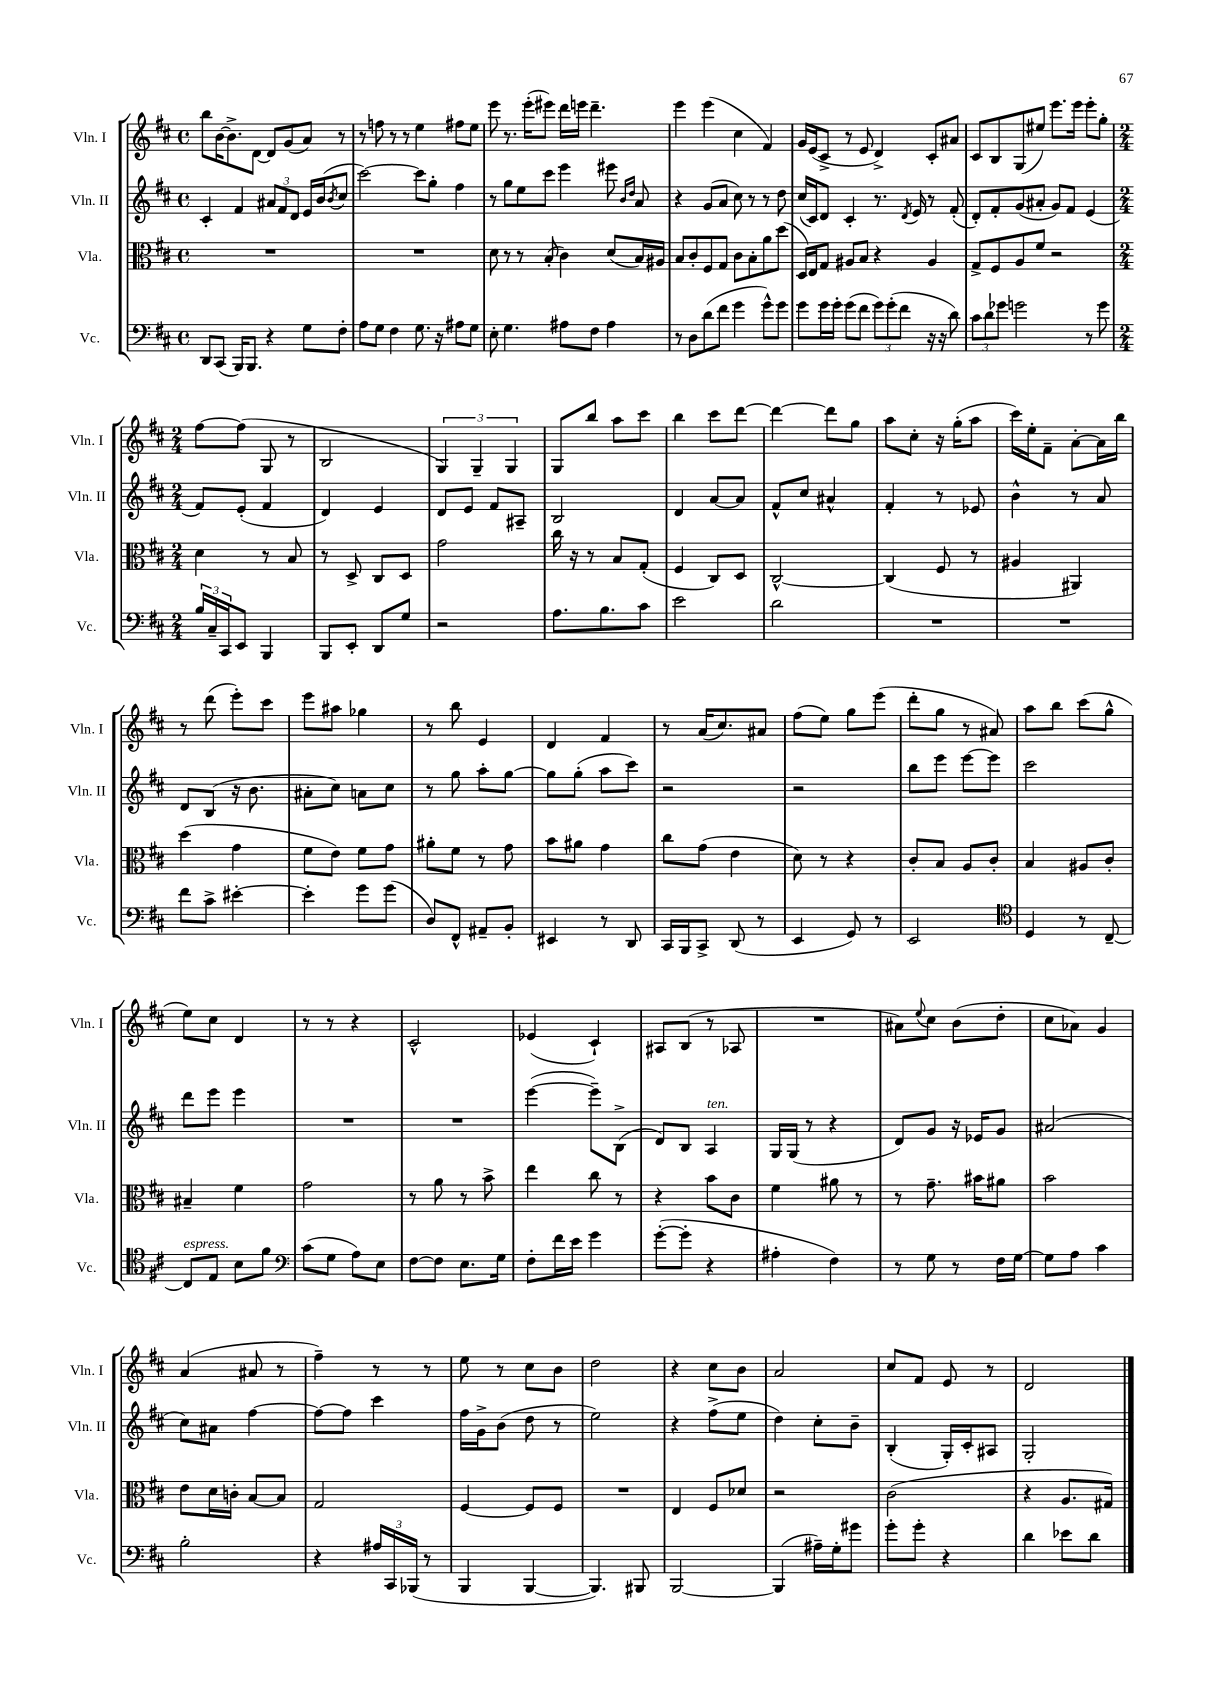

**kern	**kern	**kern	**kern
*staff4	*staff3	*staff2	*staff1
*clefF4	*clefC3	*clefG2	*clefG2
*k[f#c#]	*k[f#c#]	*k[f#c#]	*k[f#c#]
*M4/4	*M4/4	*M4/4	*M4/4
*met(c)	*met(c)	*met(c)	*met(c)
8DD	1r	4c#'	8bb
(8CC#	.	.	[16b
.	.	.	8.b^]
16BBB)	.	4f#	.
8.BBB	.	.	.
.	.	.	[8d
4r	.	12a#	8d]
.	.	12f#	.
.	.	.	(8g
.	.	12d	.
8G	.	16e	8a)
.	.	(16b	.
.	.	8qb	.
8F#'	.	8cc#	8r
=	=	=	=
8A	1r	[2ccc#)	8r
8G	.	.	8ff
4F#	.	.	8r
.	.	.	8r
8.G	.	8ccc#]	4ee
.	.	8gg'	.
16r	.	.	.
8A#	.	4ff#	8ff#
8G	.	.	8ee
=	=	=	=
8E'	8d	8r	8eee
4.G	8r	8gg	8.r
.	8r	8ee	.
.	.	.	(16eee'
.	(8B'	8ccc#	8eee#)
8A#	4c#)	4eee	16ddd
.	.	.	16eee
8F#	.	.	4.ddd~
4A#	(8d	8eee#	.
.	.	16qqb	.
.	.	16qqdd	.
.	16B)	8a	.
.	16A#	.	.
=	=	=	=
8r	8B	4r	4eee
8D	8c#'	.	.
(8d	8F#	(8g	(4eee
8f#	8G	8a	.
4g	8c#	8cc#)	4cc#
.	8B'	8r	.
8g^^)	8a	8r	4f#)
8g	(8dd	8dd	.
=	=	=	=
8g	16D)	(16cc#	16g
.	16E	16c#)	(16e
16g	8G	8d	8c#^
16g'	.	.	.
(8g	8A#	4c#'	8r
8f#	8B	.	8e
12g)	4r	8.r	4d^)
(12g'	.	.	.
12f#	.	.	.
.	.	8qd	.
.	.	16e	.
16r	4A#	8r	8c#'
16r	.	.	.
8d)	.	(8f#'	8a#
=	=	=	=
12c#	8G^	8d')	8c#
12d	.	.	.
.	8F#	8f#'	8B
12g-	.	.	.
2g	8A	(8g	(8G
.	8f#	8a#'	8ee#)
.	2r	8g)	8.eee
.	.	8f#	.
.	.	.	16eee
8r	.	(4e	8eee'
8g	.	.	8gg'
=	=	=	=
*M2/4	*M2/4	*M2/4	*M2/4
24B	4d	8f#)	[8ff#
24C#~	.	.	.
24CC#	.	.	.
8EE	.	(8e'	(8ff#]
4BBB	8r	4f#	8G
.	8B	.	8r
=	=	=	=
8BBB	8r	4d)	2B
8EE'	8D^	.	.
8DD	8C#	4e	.
8G	8D	.	.
=	=	=	=
2r	2g	8d	6G)
.	.	8e	.
.	.	.	6G~
.	.	8f#	.
.	.	.	6G
.	.	8A#~	.
=	=	=	=
8.A	16cc#	2B	8G
.	16r	.	.
.	8r	.	8bb
8.B	.	.	.
.	8B	.	8aa
8c#	(8G'	.	8ccc#
=	=	=	=
2e	4F#	4d	4bb
.	8C#)	[8a	8ccc#
.	8D	8a]	[8ddd
=	=	=	=
2d	[2C#^^	8f#^^	4ddd_
.	.	8cc#	.
.	.	4a#^^	8ddd]
.	.	.	8gg
=	=	=	=
2r	(4C#]	4f#'	8aa
.	.	.	8cc#'
.	8F#	8r	16r
.	.	.	(16gg'
.	8r	8e-	8aa
=	=	=	=
2r	4A#	4b^^	16ccc#)
.	.	.	16ee'
.	.	.	8f#~
.	4AA#)	8r	[8a'
.	.	8a	16a]
.	.	.	16bb
=	=	=	=
8f#	(4dd	8d	8r
8c#^	.	(8B	(8ddd
[4e#'	4g	16r	8eee')
.	.	8.b	.
.	.	.	8ccc#
=	=	=	=
4e#']	8f#	8a#'	8eee
.	8e)	8cc#)	8aa#
8g	8f#	8a	4gg-
(8g	8g	8cc#	.
=	=	=	=
8D)	8a#'	8r	8r
8FF#^^	8f#	8gg	8bb
8AA#~	8r	8aa'	4e
8BB'	8g	[8gg	.
=	=	=	=
4EE#	8b	8gg]	4d
.	8a#	(8gg'	.
8r	4g	8aa	4f#
8DD	.	8ccc#)	.
=	=	=	=
16CC#	8cc#	2r	8r
16BBB	.	.	.
8CC#^	(8g	.	(16a
.	.	.	8.cc#)
(8DD	4e	.	.
8r	.	.	8a#
=	=	=	=
4EE	8d)	2r	(8ff#
.	8r	.	8ee)
8GG)	4r	.	8gg
8r	.	.	(8eee
=	=	=	=
2EE	8c#'	8bb	8ddd'
.	8B	8eee	8gg
.	8A	[8eee	8r
.	8c#'	8eee]	8a#)
=	=	=	=
*clefC4	*	*	*
4D	4B	2ccc#	8aa
.	.	.	8bb
8r	8A#	.	(8ccc#
[8C#~	8c#'	.	8gg^^
=	=	=	=
8C#]	4B#~	8ddd	8ee)
8E	.	8eee	8cc#
8B	4f#	4eee	4d
8f#	.	.	.
=	=	=	=
*clefF4	*	*	*
(8c#	2g	2r	8r
8G	.	.	8r
8A)	.	.	4r
8E	.	.	.
=	=	=	=
[8F#	8r	2r	2c#^^
8F#]	8a	.	.
8.E	8r	.	.
.	8b^	.	.
16G	.	.	.
=	=	=	=
8F#'	4ee	([4eee	(4e-
16f#	.	.	.
16e	.	.	.
4g	8cc#	8eee~])	4c#`)
.	8r	(8B^	.
=	=	=	=
([8g'	4r	8d)	8A#
8g']	.	8B	(8B
4r	8b	4A	8r
.	8c#	.	8A-
=	=	=	=
4A#'	4f#	16G	2r
.	.	(16G	.
.	.	8r	.
4F#)	8a#	4r	.
.	8r	.	.
=	=	=	=
8r	8r	8d)	8a#)
.	.	.	8qqee
8G	8.g~	8g	8cc#
8r	.	16r	(8b
.	16b#	16e-	.
16F#	8a#	8g	8dd'
[16G	.	.	.
=	=	=	=
8G]	2b	(2a#	8cc#
8A	.	.	8a-)
4c#	.	.	4g
=	=	=	=
2B'	8e	8cc#)	(4a
.	16d	8a#	.
.	16c'	.	.
.	[8B	[4ff#	8a#
.	8B]	.	8r
=	=	=	=
4r	2G	8ff#_	4ff#~)
.	.	8ff#]	.
24A#	.	4ccc#	8r
24CC#	.	.	.
(24BBB-	.	.	.
8r	.	.	8r
=	=	=	=
4BBB	[4F#	16ff#	8ee
.	.	16g^	.
.	.	(8b	8r
[4BBB	8F#]	8dd	8cc#
.	8F#	8r	8b
=	=	=	=
4.BBB])	2r	2ee)	2dd
8BBB#	.	.	.
=	=	=	=
[2BBB	4E	4r	4r
.	8F#	(8ff#^	8cc#
.	8d-	8ee	8b
=	=	=	=
(4BBB]	2r	4dd)	2a
16A#~)	.	8cc#'	.
16G'	.	.	.
8g#	.	8b~	.
=	=	=	=
8g'	(2c#	(4B'	8cc#
8g'	.	.	8f#
4r	.	16G')	8e
.	.	16c#'	.
.	.	8A#	8r
=	=	=	=
4d	4r	2G'	2d
8e-	8.A	.	.
8d	.	.	.
.	16G#)	.	.
==	==	==	==
*-	*-	*-	*-
